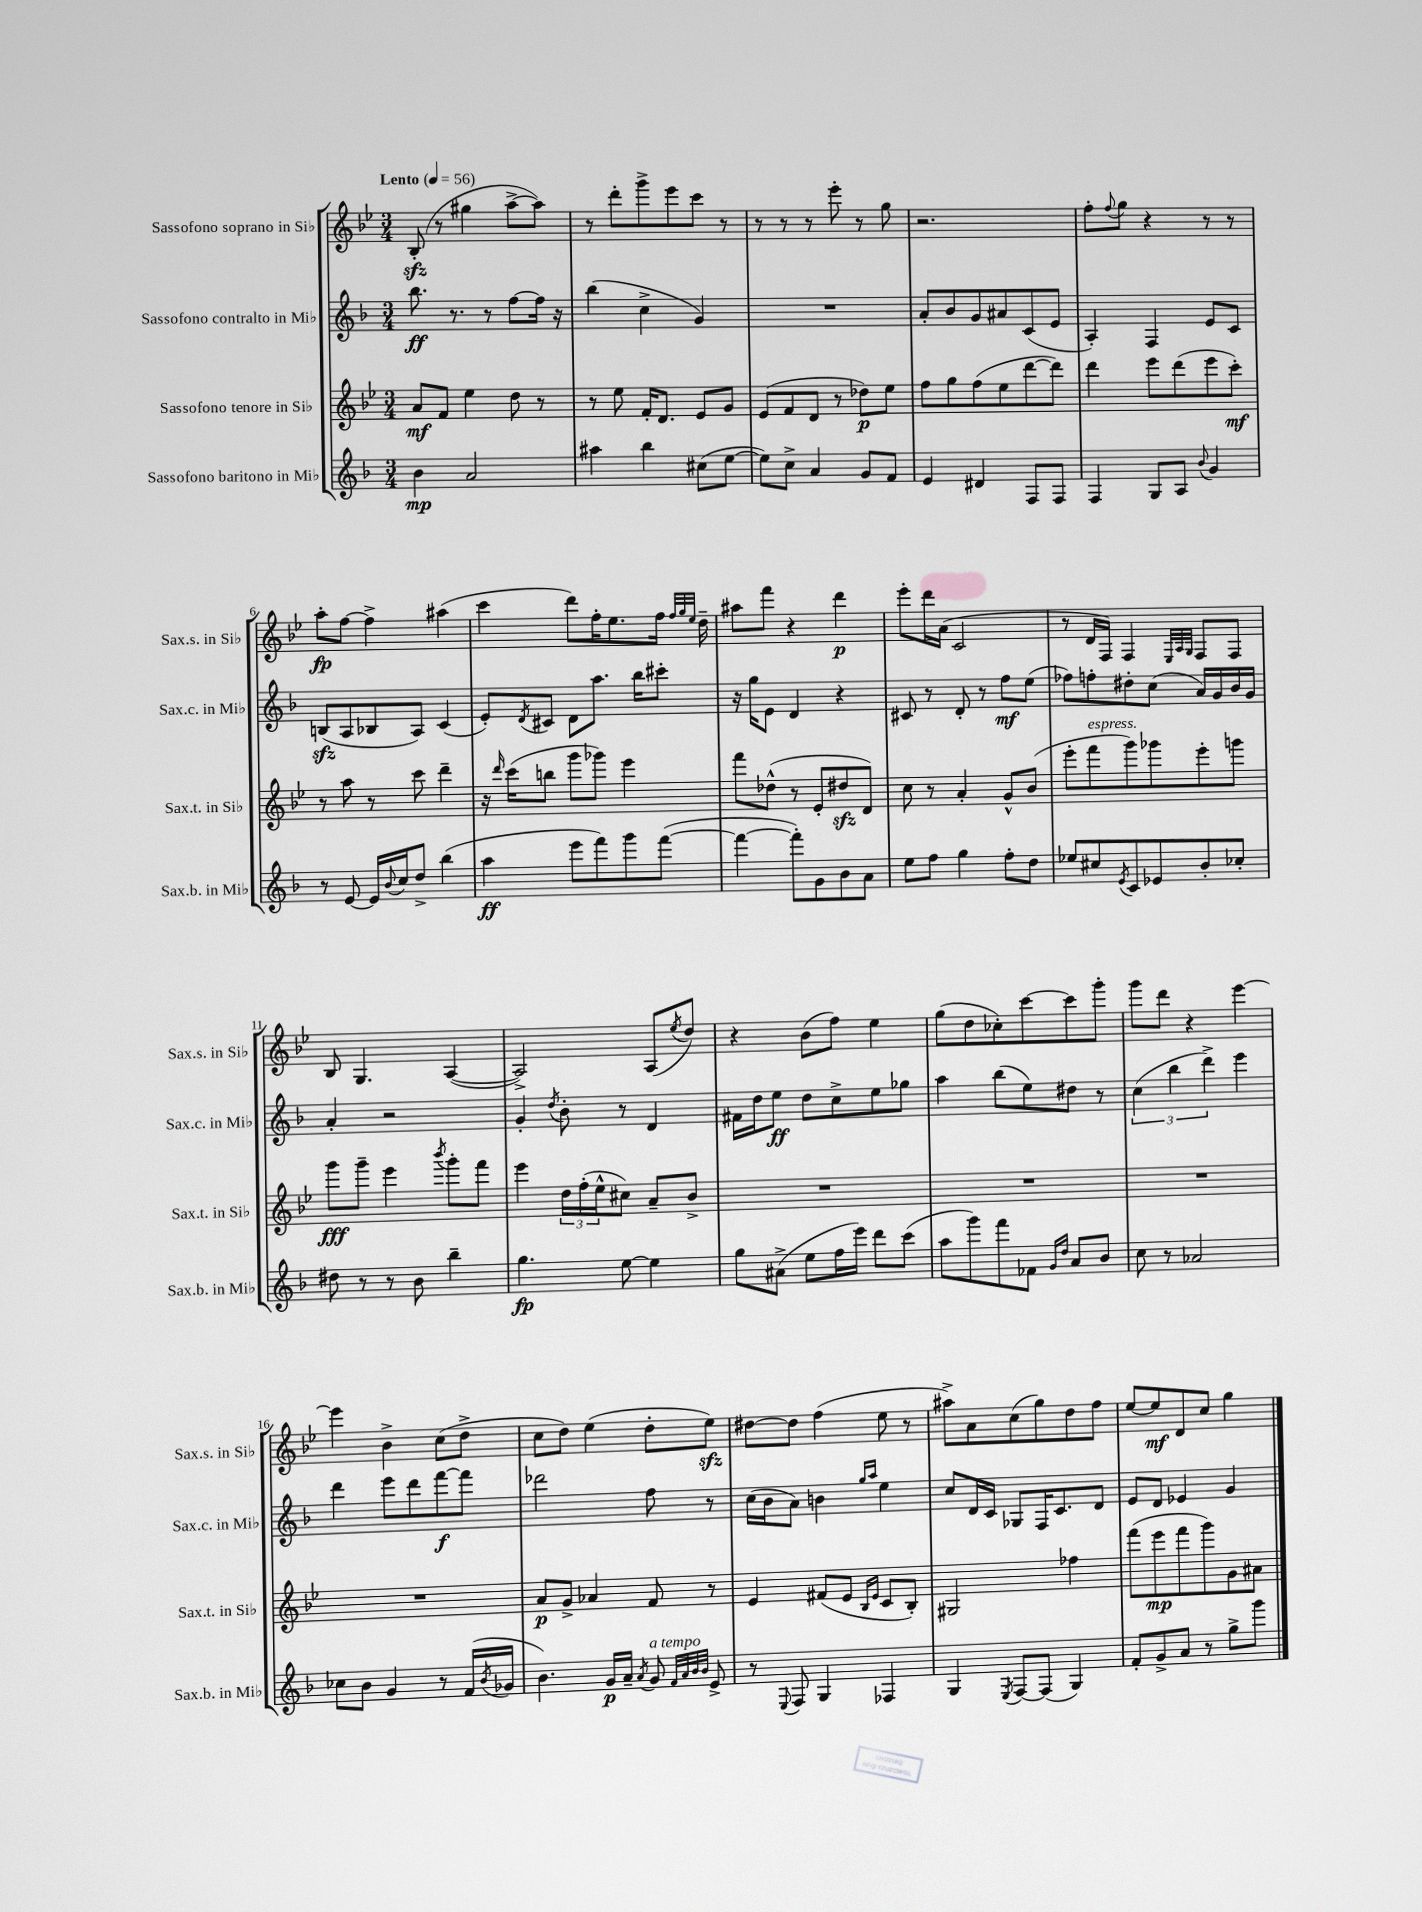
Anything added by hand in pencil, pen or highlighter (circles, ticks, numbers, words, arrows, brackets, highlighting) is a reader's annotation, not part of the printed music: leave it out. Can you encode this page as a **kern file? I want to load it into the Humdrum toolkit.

**kern	**kern	**kern	**kern
*staff4	*staff3	*staff2	*staff1
*clefG2	*clefG2	*clefG2	*clefG2
*k[b-]	*k[b-e-]	*k[b-]	*k[b-e-]
*M3/4	*M3/4	*M3/4	*M3/4
*MM56	*MM56	*MM56	*MM56
4b-\	8a/L	8.bb-\	(8B-'/
.	8f/J	.	8r
.	.	8.r	.
2a/	4ee-\	.	4gg#\
.	.	8r	.
.	8dd\	[8ff\L	[8aa^\L
.	8r	16ff\]Jk	8aa\]J)
.	.	16r	.
=	=	=	=
4aa#\	8r	(4bb-\	8r
.	8ee-\	.	8ddd'\L
4bb-\	16f'/LK	4cc^\	8ggg^\
.	8.d/J	.	.
.	.	.	8eee-\
(8cc#\L	8e-/L	4g/)	8ccc\J
[8ee\J	8g/J	.	8r
=	=	=	=
8ee\]L)	(8e-/L	2.r	8r
8cc^\J	8f/	.	8r
4a/	8d/J	.	8r
.	8r	.	8eee-'\
8g/L	8dd-\L)	.	8r
8f/J	8ee-\J	.	8gg\
=	=	=	=
4e/	8ff\L	8a'/L	2.r
.	8gg\	8b-/	.
4d#/	(8ff\	8g/	.
.	8ee-\	8a#/	.
8F/L	[8ddd\	(8c/	.
8F/J	8ddd\]J)	8e/J	.
=	=	=	=
4F/	4ddd\	4A'/)	8ff'\L
.	.	.	8qqff/
.	.	.	8gg\J
8G/L	8eee-\L	4F/	4r
8A/J	(8ddd\	.	.
8qqb-/	.	.	.
4g/	8eee-\	8e/L	8r
.	8ccc'\J)	8c/J	8r
=	=	=	=
8r	8r	(8B/L	8aa'\L
[8e/	8aa\	8A/	[8ff\J
16e/]LL	8r	8B-/	4ff^\]
8qqb-/	.	.	.
16cc/J	.	.	.
8dd^/J	8ccc\	8A/J)	.
(4bb-\	4ddd~\	(4c/	(4aa#\
=	=	=	=
4aa\	16r	8e'/L)	4ccc\
.	16qqddd/	.	.
.	(16ccc\LK	.	.
.	.	8qd/	.
.	8bb\J	8c#/J	.
8eee\L	8ggg\L	8d\L	8ddd\L)
8fff\)	8ggg-\J)	8.aa\J	16ff'\K
.	.	.	8.ee-\
8ggg\	4eee-\	.	.
.	.	16bb-\LK	.
([8fff\J	.	8ccc#'\J	16ff\Jk
.	.	.	32qqff/LLL
.	.	.	32qqgg/
.	.	.	32qqee-/JJJ
.	.	.	16dd~\
=	=	=	=
4fff\_	8fff\L	16r	8aa#\L
.	.	16gg\LK	.
.	(8dd-^^\J	8e\J	8fff\J
8fff'\]L)	8r	4d/	4r
8g\	8e-'/L	.	.
8b-\	8dd#/	4r	4ddd\
8a\J	8d/J)	.	.
=	=	=	=
8ee\L	8cc\	8c#/	8eee-'\L
8ff\J	8r	8r	16ddd\L
.	.	.	(16a\JJ
4gg\	4a'/	8d'/	2c/
.	.	8r	.
8ff'\L	8g^^/L	8ff\L	.
8dd\J	(8b-/J	(8ee\J	.
=	=	=	=
8ee-/L	8eee-'\L	8ff-\L)	8r
8cc#/	8fff\	8ff'\	16d/LL
.	.	.	16F/JJ)
8qe/	.	.	.
8c/	8ggg\)	8dd#'\	4F/
8e-/	8ggg-\	(8cc\J	.
.	.	.	32qqE-/LLL
.	.	.	32qqA/
.	.	.	32qqG/JJJ
8b-'/	8eee-'\	16a/LL)	8F/L
.	.	16g/	.
8cc-'/J	8ggg\J	16b-/	8F/J
.	.	16g/JJ	.
=	=	=	=
8dd#\	8ggg\L	4a'/	8B-/
8r	8ggg~\J	.	4.G/
8r	4eee-\	2r	.
8b-\	.	.	.
.	8qbbb-/	.	.
4bb-~\	8ggg'\L	.	([4A/
.	8fff\J	.	.
=	=	=	=
4.gg\	4eee-\	4g'/	2A^/])
.	.	8qdd/	.
.	24dd\LL	8b-'\	.
.	(24ff'\	.	.
.	24ee-^^\J	.	.
[8ee\	8cc#\J)	8r	.
4ee\]	8a~/L	4d/	(8A/L
.	.	.	8qee-/
.	8b-^/J	.	8dd/J)
=	=	=	=
8gg\L	2.r	16f#\LL	4r
.	.	16dd\J	.
(8a#^\J	.	8ee\J	.
8ee\L	.	8dd\L	(8b-\L
16ff\L	.	8cc^\	8ff\J)
16eee\JJ)	.	.	.
8ddd\L	.	8ee\	4ee-\
(8ccc\J	.	8gg-\J	.
=	=	=	=
8aa\L	2.r	4aa\	(8gg\L
8ggg\)	.	.	8dd\
8fff\	.	(8bb-\L	8cc-'\)
8f-\J	.	8ee\)	[8ccc\
16qqg/LL	.	.	.
16qqdd/JJ	.	.	.
8a/L	.	8dd#\J	8ccc\]
8b-/J	.	8r	8ggg'\J
=	=	=	=
8cc\	2.r	(6cc\	8ggg\L
8r	.	.	8ddd\J
.	.	6bb-\	.
2a-/	.	.	4r
.	.	6ddd^\)	.
.	.	4eee\	[4eee-\
=	=	=	=
8cc-\L	2.r	4ddd\	4eee-\]
8b-\J	.	.	.
4g/	.	8eee\L	4b-^\
.	.	8ddd\	.
8r	.	[8fff\	(8cc\L
(16f/LL	.	8fff\]J	8dd^\J
8qb-/	.	.	.
16g-/JJ	.	.	.
=	=	=	=
4.b-\)	8a/L	2ddd-\	8cc\L
.	8g^/J	.	8dd\J)
.	4a-/	.	(4ee-\
16g/LL	.	.	.
16a~/JJ	.	.	.
8qa/	.	.	.
8g/	8f/	8ff\	8dd'\L
32qqf/LLL	.	.	.
32qqa/	.	.	.
32qqb-/	.	.	.
32qqb-/JJJ	.	.	.
8e^/	8r	8r	8ee-\J)
=	=	=	=
8r	4e-/	(16cc\LL	[8dd#\L
.	.	16b-\J	.
8qqE/	.	.	.
8F/	.	8a\J)	8dd#\]J
4G/	(8f#/L	4b\	(4ff\
.	8e-/J	.	.
.	16qqB-/LL	16qqgg/LL	.
.	16qqe-/JJ	16qqaa/JJ	.
4F-/	8c/L	4ee\	8ee-\
.	8B-'/J)	.	8r
=	=	=	=
4G/	2G#/	8cc/L	8aa#^\L)
.	.	16d/L	8a\
.	.	16c/JJ	.
8qE/	.	.	.
[8F/L	.	8G-/L	(8cc\
(8F/]J	.	16F/K	8gg\)
.	.	8.c/	.
4G/)	4ff-\	.	8dd\
.	.	8d/J	8ff\J
=	=	=	=
8f'/L	(8fff\L	8e/L	[8ee-/L
8g^/	8eee-\	8d/J	8ee-/]
8a/J	8fff\	4e-/	8d/
8r	8ggg\)	.	8cc/J
8gg^\L	8g\	4g/	4gg\
8ggg\J	8a#\J	.	.
==	==	==	==
*-	*-	*-	*-
